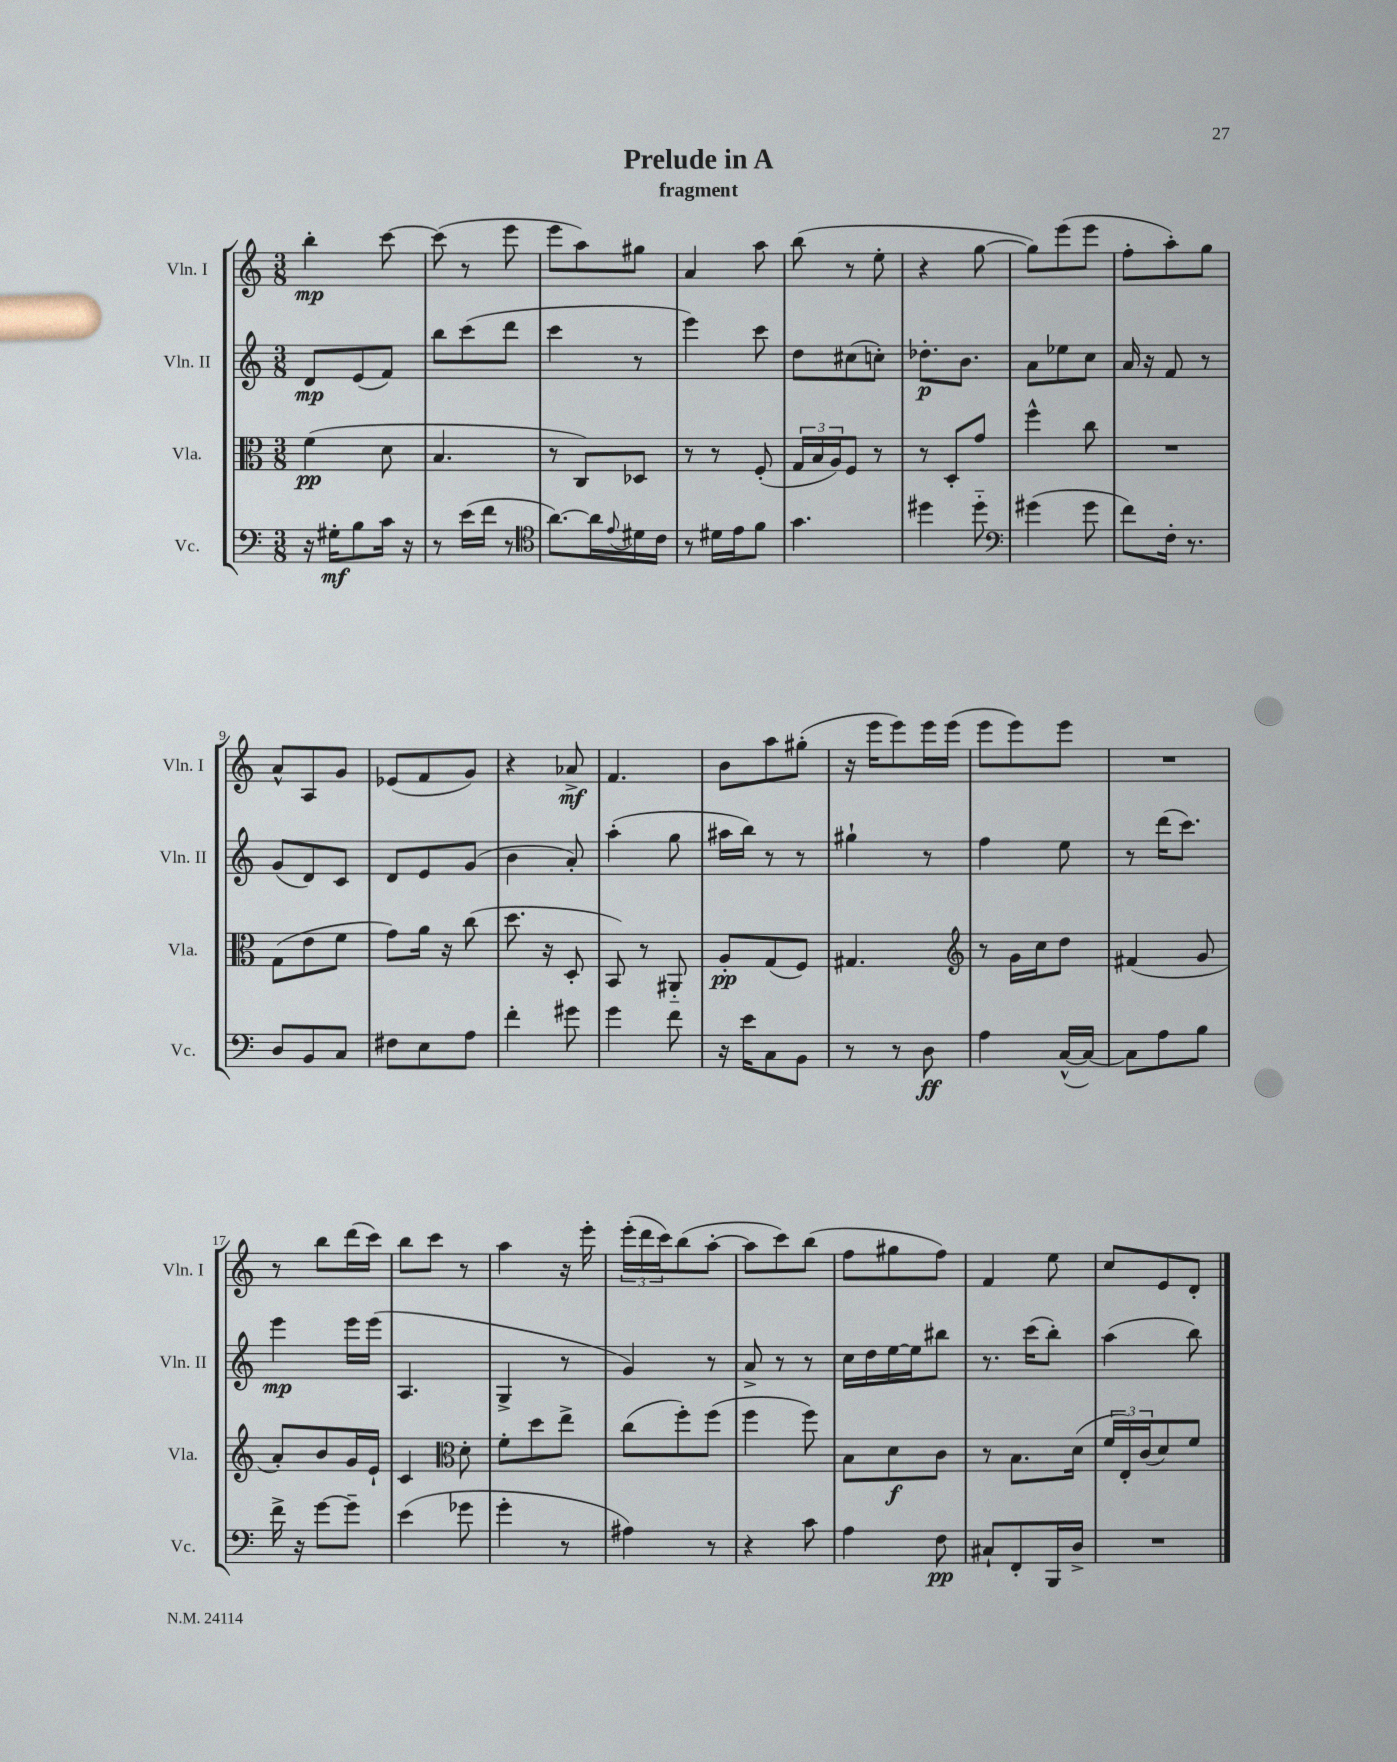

**kern	**dynam	**kern	**dynam	**kern	**dynam	**kern	**dynam
*part4	*part4	*part3	*part3	*part2	*part2	*part1	*part1
*staff4	*staff4	*staff3	*staff3	*staff2	*staff2	*staff1	*staff1
*I"Vc.	*	*I"Vla.	*	*I"Vln. II	*	*I"Vln. I	*
*I'Vc.	*	*I'Vla.	*	*I'Vln. II	*	*I'Vln. I	*
*clefF4	*	*clefC3	*	*clefG2	*	*clefG2	*
*k[]	*	*k[]	*	*k[]	*	*k[]	*
*M3/8	*	*M3/8	*	*M3/8	*	*M3/8	*
=1	=1	=1	=1	=1	=1	=1	=1
16r	.	(4f\	pp	8d/L	mp	4bb'\	mp
16G#X'\KL	mf	.	.	.	.	.	.
8B\	.	.	.	(8e/	.	.	.
16c\Jk	.	8d\	.	8f/J)	.	[8ccc\	.
16r	.	.	.	.	.	.	.
=2	=2	=2	=2	=2	=2	=2	=2
8r	.	4.B/	.	8bb\L	.	(8ccc\]	.
(16e\LL	.	.	.	(8ccc\	.	8r	.
16f\JJ	.	.	.	.	.	.	.
8r	.	.	.	8ddd\J	.	8eee\	.
=3	=3	=3	=3	=3	=3	=3	=3
*clefC4	*	*	*	*	*	*	*
[8.a\L)	.	8r	.	4ccc\	.	8eee\L	.
.	.	8C/L)	.	.	.	8aa\)	.
16a\L]	.	.	.	.	.	.	.
8qqe/	.	.	.	.	.	.	.
16d#X\	.	8D-X/J	.	8r	.	8gg#X\J	.
16c\JJ	.	.	.	.	.	.	.
=4	=4	=4	=4	=4	=4	=4	=4
8r	.	8r	.	4eee\)	.	4a/	.
16d#X\LL	.	8r	.	.	.	.	.
16e\J	.	.	.	.	.	.	.
8f\J	.	(8F'/	.	8ccc\	.	8aa\	.
=5	=5	=5	=5	=5	=5	=5	=5
4.g\	.	24G/LL	.	8dd\L	.	(8bb\	.
.	.	24B/	.	.	.	.	.
.	.	24A/J)	.	.	.	.	.
.	.	8F/J	.	(8cc#X\	.	8r	.
.	.	8r	.	8ccn'\J)	.	8ee'\	.
=6	=6	=6	=6	=6	=6	=6	=6
4dd#X\	.	8r	.	8.dd-X'\L	p	4r	.
.	.	8D'/L	.	.	.	.	.
.	.	.	.	8.b\J	.	.	.
8dd#\	.	8g/J	.	.	.	[8gg\	.
=7	=7	=7	=7	=7	=7	=7	=7
*clefF4	*	*	*	*	*	*	*
(4g#X\	.	4ff^^\	.	8a\L	.	8gg\L])	.
.	.	.	.	8ee-X\	.	(8eee\	.
8g#\	.	8cc\	.	8cc\J	.	8eee\J	.
=8	=8	=8	=8	=8	=8	=8	=8
8f\L)	.	4.r	.	16a/	.	8ff'\L	.
.	.	.	.	16r	.	.	.
16F'\Jk	.	.	.	8f/	.	8aa'\)	.
8.r	.	.	.	.	.	.	.
.	.	.	.	8r	.	8gg\J	.
!!LO:LB:g=z
=9	=9	=9	=9	=9	=9	=9	=9
8D/L	.	(8G\L	.	(8g/L	.	8a^^/L	.
8BB/	.	8e\	.	8d/)	.	8A/	.
8C/J	.	8f\J	.	8c/J	.	8g/J	.
=10	=10	=10	=10	=10	=10	=10	=10
8F#X\L	.	8g\L)	.	8d/L	.	(8e-X/L	.
8E\	.	16a\Jk	.	8e/	.	8f/	.
.	.	16r	.	.	.	.	.
8A\J	.	(8cc\	.	(8g/J	.	8g/J)	.
=11	=11	=11	=11	=11	=11	=11	=11
4f'\	.	8.dd\	.	4b\	.	4r	.
.	.	16r	.	.	.	.	.
8g#X\	.	8D'/	.	8a'/)	.	8a-X^/	mf
=12	=12	=12	=12	=12	=12	=12	=12
4g\	.	8BB/)	.	(4aa'\	.	4.f/	.
.	.	8r	.	.	.	.	.
8f\	.	8AA#X/	.	8gg\	.	.	.
=13	=13	=13	=13	=13	=13	=13	=13
16r	.	8A'/L	pp	16aa#X\LL	.	8b\L	.
16e\KL	.	.	.	16bb\JJ)	.	.	.
8C\	.	(8G/	.	8r	.	8aa\	.
8BB\J	.	8F/J)	.	8r	.	(8gg#X'\J	.
=14	=14	=14	=14	=14	=14	=14	=14
8r	.	4.G#X/	.	4gg#X`\	.	16r	.
.	.	.	.	.	.	16eee\KL	.
8r	.	.	.	.	.	8eee\)	.
8D\	ff	.	.	8r	.	16eee\L	.
.	.	.	.	.	.	(16eee\JJ	.
=15	=15	=15	=15	=15	=15	=15	=15
*	*	*clefG2	*	*	*	*	*
4A\	.	8r	.	4ff\	.	8eee\L	.
.	.	16g\LL	.	.	.	8eee\)	.
.	.	16cc\J	.	.	.	.	.
([16C^^/LL	.	8dd\J	.	8ee\	.	8eee\J	.
16C/JJ_)	.	.	.	.	.	.	.
=16	=16	=16	=16	=16	=16	=16	=16
8C\L]	.	(4f#X/	.	8r	.	4.r	.
8A\	.	.	.	(16ddd\KL	.	.	.
.	.	.	.	8.ccc\J)	.	.	.
8B\J	.	8g/	.	.	.	.	.
!!LO:LB:g=z
=17	=17	=17	=17	=17	=17	=17	=17
16f^\	.	8a'/L)	.	4eee\	mp	8r	.
16r	.	.	.	.	.	.	.
[8g\L	.	8b/	.	.	.	8bb\L	.
8g~\J]	.	16g/L	.	16eee\LL	.	(16ddd\L	.
.	.	16e`/JJ	.	(16eee\JJ	.	16ccc\JJ)	.
=18	=18	=18	=18	=18	=18	=18	=18
(4e\	.	4c/	.	4.A/	.	8bb\L	.
.	.	.	.	.	.	8ccc\J	.
*	*	*clefC3	*	*	*	*	*
8g-X\	.	8d'\	.	.	.	8r	.
=19	=19	=19	=19	=19	=19	=19	=19
4g'\	.	8f'\L	.	4G^/	.	4aa\	.
.	.	8dd\	.	.	.	.	.
8r	.	8ee^\J	.	8r	.	16r	.
.	.	.	.	.	.	16eee'\	.
=20	=20	=20	=20	=20	=20	=20	=20
4A#X\)	.	(8cc\L	.	4g/)	.	(24eee'\LL	.
.	.	.	.	.	.	24ddd\	.
.	.	.	.	.	.	24ccc\J)	.
.	.	8ff'\)	.	.	.	(8bb\	.
8r	.	(8ff\J	.	8r	.	[8aa'\J	.
=21	=21	=21	=21	=21	=21	=21	=21
4r	.	4ff\	.	8a^/	.	8aa\L]	.
.	.	.	.	8r	.	8ccc\)	.
8c\	.	8ff\)	.	8r	.	(8bb\J	.
=22	=22	=22	=22	=22	=22	=22	=22
4A\	.	8B\L	.	16cc\LL	.	8ff\L	.
.	.	.	.	16dd\	.	.	.
.	.	8d\	f	[16ee\	.	8gg#X\	.
.	.	.	.	16ee\J]	.	.	.
8F\	pp	8c\J	.	8bb#X\J	.	8ff\J)	.
=23	=23	=23	=23	=23	=23	=23	=23
8C#X`/L	.	8r	.	8.r	.	4f/	.
8FF'/	.	8.B\L	.	.	.	.	.
.	.	.	.	(16ccc\KL	.	.	.
16BBB/L	.	.	.	8bb'\J)	.	8ee\	.
16D^/JJ	.	(16d\Jk	.	.	.	.	.
=24	=24	=24	=24	=24	=24	=24	=24
4.r	.	24f/LL	.	(4aa\	.	8cc/L	.
.	.	24E'/)	.	.	.	.	.
.	.	(24c/J	.	.	.	.	.
.	.	8d/)	.	.	.	8e/	.
.	.	8f/J	.	8bb\)	.	8d'/J	.
==	==	==	==	==	==	==	==
*-	*-	*-	*-	*-	*-	*-	*-
